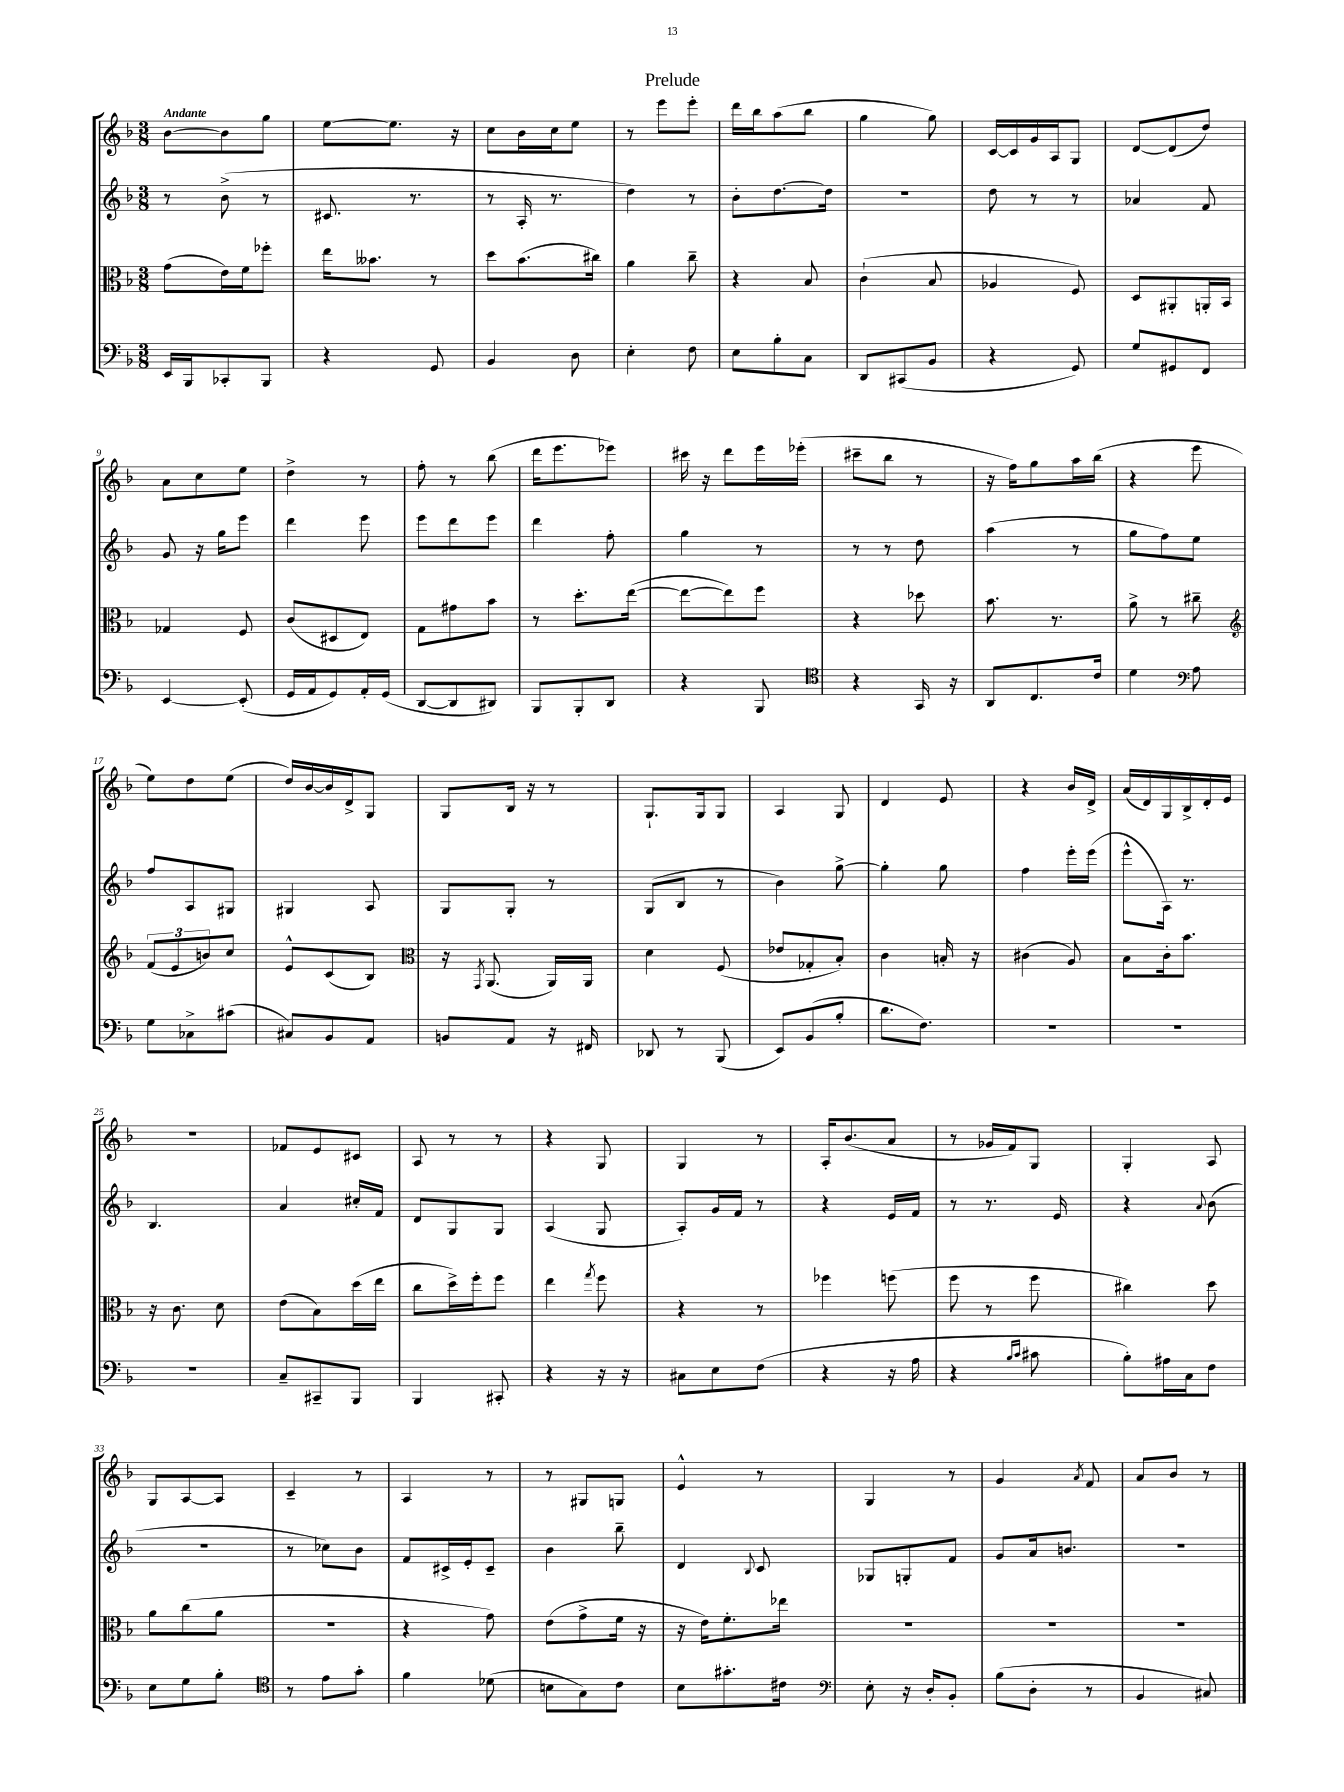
\header { title = "Prelude" }
<<
\new StaffGroup <<
\new Staff = "s0" {
    \clef treble \key f \major \numericTimeSignature \time 3/8 \tempo "Andante"
    bes'8~ bes'8 g''8 |
    e''8~ e''8. r16 |
    c''8 bes'16 c''16 e''8 |
    r8 e'''8 e'''8-. |
    d'''16 bes''16 a''8( bes''8 |
    g''4 g''8) |
    c'16~ c'16 g'16 a16 g8 |
    d'8~ d'8( d''8) |
    a'8 c''8 e''8 |
    d''4-> r8 |
    f''8-. r8 bes''8( |
    d'''16 e'''8. ees'''8) |
    cis'''16 r16 d'''8 e'''16 ees'''16-.( |
    cis'''8-- bes''8 r8 |
    r16 f''16) g''8 a''16 bes''16( |
    r4 e'''8 |
    e''8) d''8 e''8( |
    d''16) bes'16~ bes'16 d'16-> g8 |
    g8 bes16 r16 r8 |
    g8.-! g16 g8 |
    a4 g8 |
    d'4 e'8 |
    r4 bes'16 d'16-> |
    a'16( d'16) g16 bes16-> d'16-. e'16 |
    R4. |
    fes'8 e'8 cis'8 |
    a8 r8 r8 |
    r4 g8 |
    g4 r8 |
    a16-. bes'8.( a'8 |
    r8 ges'16 f'16) g8 |
    g4-. a8 |
    g8 a8~ a8 |
    c'4-- r8 |
    a4 r8 |
    r8 gis8 g8 |
    e'4-^ r8 |
    g4 r8 |
    g'4 \acciaccatura { a'8 } f'8 |
    a'8 bes'8 r8 \bar "|." |
}
\new Staff = "s1" {
    \clef treble \key f \major \numericTimeSignature \time 3/8
    r8 bes'8->( r8 |
    cis'8. r8. |
    r8 a16-. r8. |
    d''4) r8 |
    bes'8-. d''8.~ d''16 |
    R4. |
    d''8 r8 r8 |
    aes'4 f'8 |
    g'8 r16 g''16 e'''8 |
    d'''4 e'''8 |
    e'''8 d'''8 e'''8 |
    d'''4 f''8-. |
    g''4 r8 |
    r8 r8 d''8 |
    a''4( r8 |
    g''8 f''8) e''8 |
    f''8 a8 gis8 |
    gis4 a8 |
    g8 g8-. r8 |
    g8( bes8 r8 |
    bes'4) g''8~-> |
    g''4-. g''8 |
    f''4 e'''16-. e'''16( |
    e'''8-^ a16) r8. |
    bes4. |
    a'4 cis''16-. f'16 |
    d'8 g8 g8 |
    a4( g8 |
    a8-.) g'16 f'16 r8 |
    r4 e'16 f'16 |
    r8 r8. e'16 |
    r4 \appoggiatura { a'8 } bes'8( |
    R4. |
    r8 ces''8) bes'8 |
    f'8 cis'16-> e'16-. cis'8-- |
    bes'4 bes''8-- |
    d'4 \appoggiatura { bes8 } c'8 |
    ges8 g8-. f'8 |
    g'8 a'16 b'8. |
    R4. \bar "|." |
}
\new Staff = "s2" {
    \clef alto \key f \major \numericTimeSignature \time 3/8
    g'8( e'16) f'16 fes''8-. |
    e''16 beses'8. r8 |
    d''8 bes'8.( cis''16) |
    a'4 c''8-- |
    r4 bes8 |
    c'4-!( bes8 |
    aes4 f8) |
    d8 ais,8-. a,16-. bes,16 |
    ges4 f8 |
    c'8( dis8 e8) |
    g8 gis'8 bes'8 |
    r8 d''8.-. e''16~( |
    e''8~ e''8) f''8 |
    r4 des''8 |
    bes'8. r8. |
    a'8-> r8 cis''8-- |
    \clef treble \tuplet 3/2 { f'8( e'8 b'8) } c''8 |
    e'8-^ c'8( bes8) |
    \clef alto r16 \acciaccatura { g,8 } a,8.( a,16) a,16 |
    d'4 f8( |
    ees'8 ges8-. bes8-.) |
    c'4 b16-. r16 |
    cis'4( a8) |
    bes8 c'16-. bes'8. |
    r16 c'8. d'8 |
    e'8( bes8) d''16( e''16 |
    c''8 d''16->) f''16-. f''8 |
    e''4 \acciaccatura { g''8 } f''8 |
    r4 r8 |
    fes''4 f''8( |
    f''8 r8 f''8 |
    cis''4) d''8 |
    a'8 c''8( a'8 |
    R4. |
    r4 g'8) |
    e'8( g'8-> f'16 r16 |
    r16 e'16) f'8.-. ees''16 |
    R4. |
    R4. |
    R4. \bar "|." |
}
\new Staff = "s3" {
    \clef bass \key f \major \numericTimeSignature \time 3/8
    e,16 bes,,16 ces,8-. bes,,8 |
    r4 g,8 |
    bes,4 d8 |
    e4-. f8 |
    e8 bes8-. c8 |
    d,8 cis,8( bes,8 |
    r4 g,8) |
    g8 gis,8 f,8 |
    e,4~ e,8-.( |
    g,16 a,16 g,8) a,16-. g,16( |
    d,8~ d,8 dis,8) |
    bes,,8 bes,,8-. d,8 |
    r4 bes,,8 |
    \clef tenor r4 g,16 r16 |
    a,8 c8. c'16 |
    d'4 \clef bass a8 |
    g8 ces8-> cis'8( |
    cis8) bes,8 a,8 |
    b,8 a,8 r16 fis,16 |
    des,8 r8 bes,,8( |
    e,8) bes,8( bes8-. |
    d'8. f8.) |
    R4. |
    R4. |
    R4. |
    c8-- cis,8-- bes,,8 |
    bes,,4 cis,8-. |
    r4 r16 r16 |
    cis8 e8 f8( |
    r4 r16 a16 |
    r4 \grace { bes16 c'16 } cis'8 |
    bes8-.) ais16 c16 f8 |
    e8 g8 bes8-. |
    \clef tenor r8 e'8 g'8-. |
    f'4 des'8( |
    b8 g8) c'8 |
    bes8 gis'8.-. cis'16 |
    \clef bass e8-. r16 d16-. bes,8-. |
    bes8( d8-. r8 |
    bes,4 cis8) \bar "|." |
}
>>
>>
